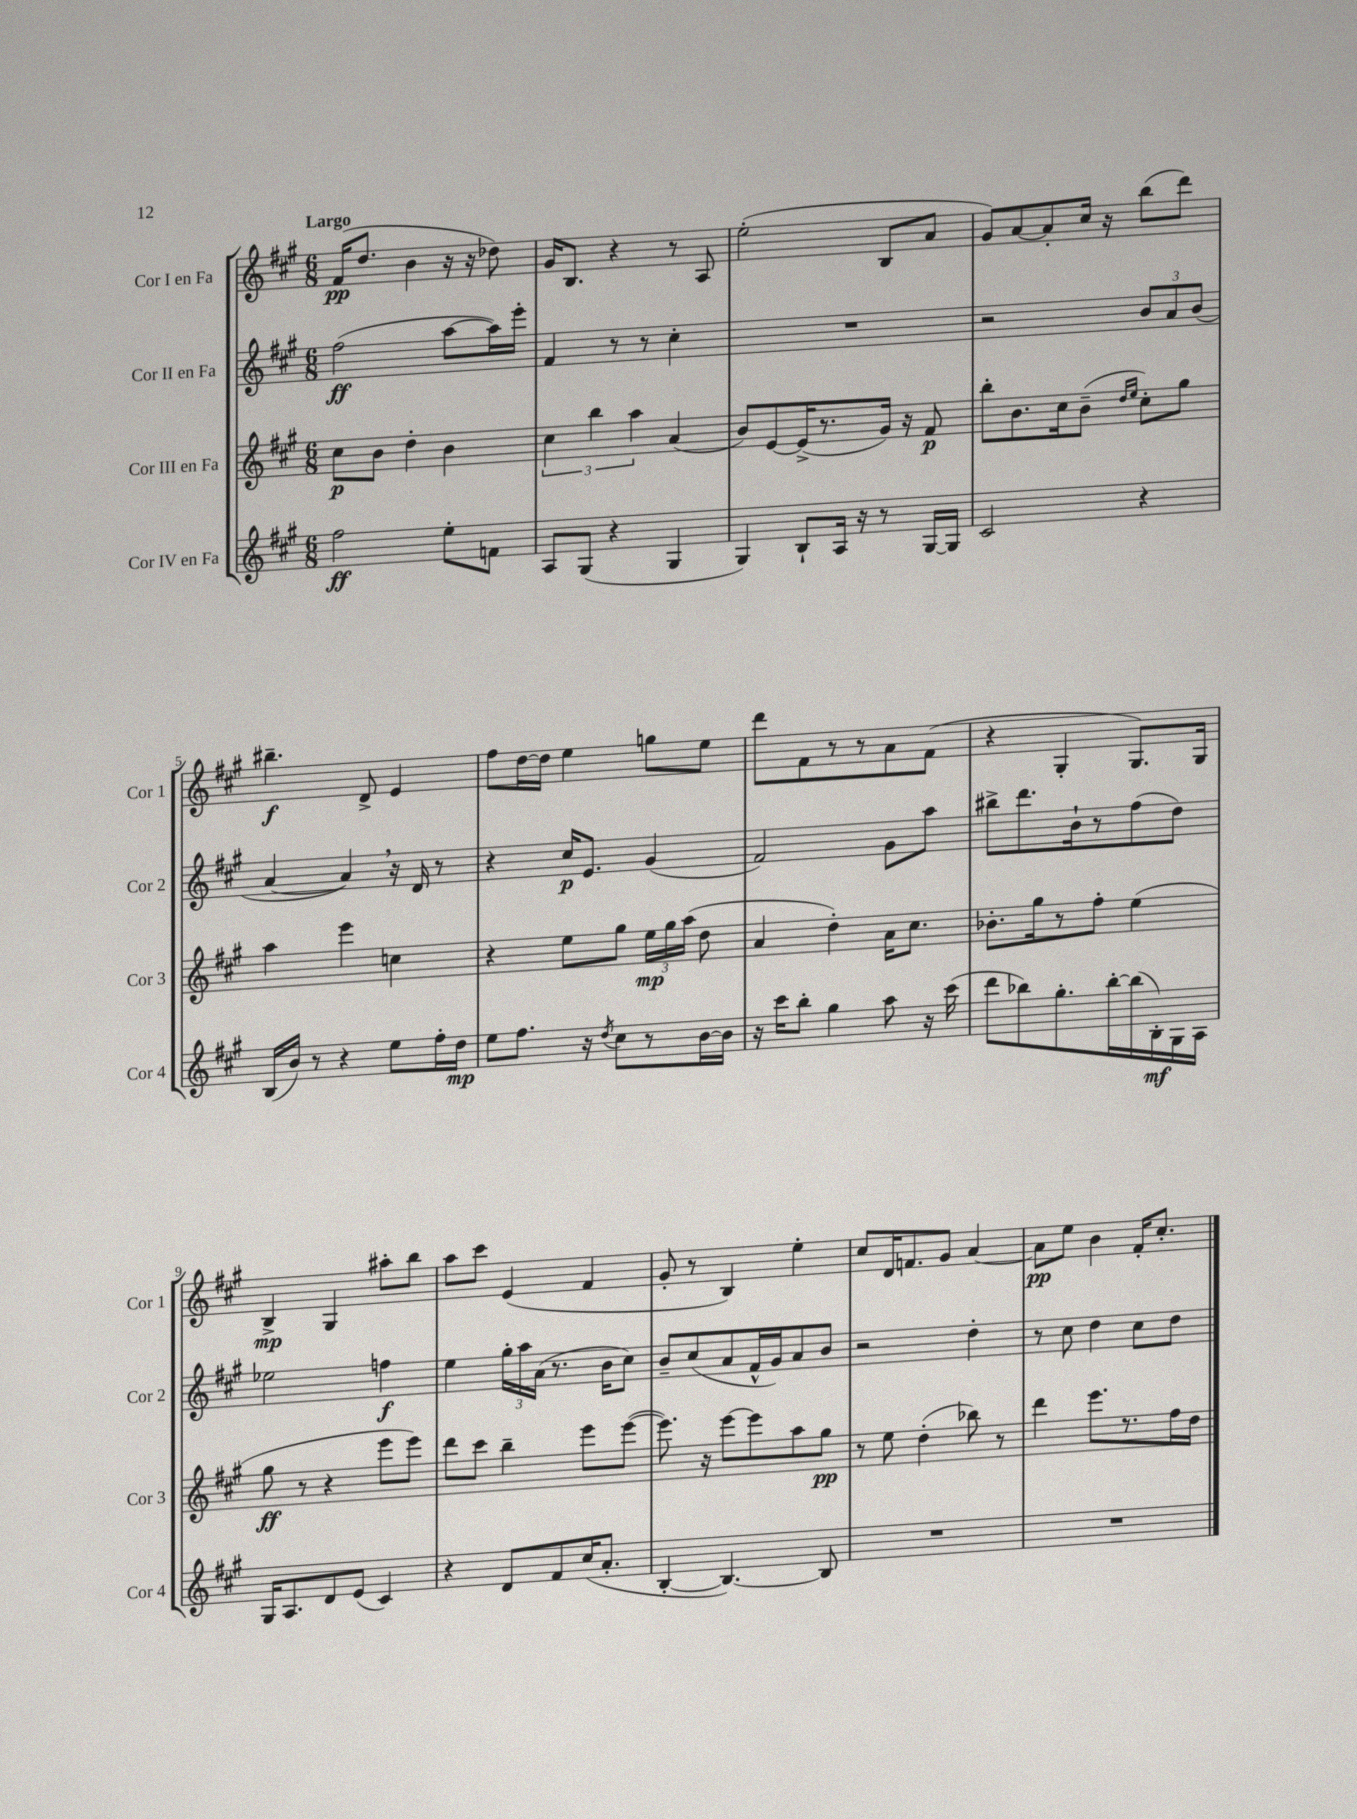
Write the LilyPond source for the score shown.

<<
\new StaffGroup <<
\new Staff = "s0" \with { instrumentName = "Cor I en Fa" shortInstrumentName = "Cor 1" } {
    \clef treble \key a \major \numericTimeSignature \time 6/8 \tempo "Largo"
    \autoBeamOff fis'16[\pp( d''8.] b'4 r16 r16 des''8) |
    gis'16[ b8.] r4 r8 a8 |
    e''2-.( b8[ a'8] |
    gis'8[) a'8~ a'8-. cis''16] r16 b''8[( d'''8]) |
    bis''4.--\f d'8-> e'4 |
    fis''8[ d''16~ d''16] e''4 g''8[ e''8] |
    d'''8[ fis'8 r8 r8 a'8 fis'8]( |
    r4 gis4-. gis8.[) gis16] |
    b4->\mp gis4 ais''8[-. b''8] |
    a''8[ cis'''8] e'4( fis'4 |
    gis'8-. r8 b4) e''4-. |
    cis''8[ d'16 f'8. gis'8] a'4~ |
    a'8[\pp e''8] b'4 fis'16[-. cis''8.]-. \bar "|." |
}
\new Staff = "s1" \with { instrumentName = "Cor II en Fa" shortInstrumentName = "Cor 2" } {
    \clef treble \key a \major \numericTimeSignature \time 6/8
    \autoBeamOff fis''2\ff( a''8[~ a''16) e'''16]-. |
    fis'4 r8 r8 cis''4-. |
    R2. |
    r2 \tuplet 3/2 { b'8[ a'8 b'8]( } |
    a'4~ a'4) \breathe r16 d'16 r8 |
    r4 cis''16[\p e'8.] gis'4( |
    fis'2) gis'8[ a''8] |
    bis''8[-> d'''8. b'16-! r8 fis''8( d''8]) |
    ees''2 f''4\f |
    e''4 \tuplet 3/2 { gis''16[-. a''16 a'16]( } r8. b'16[ cis''8]) |
    b'8[-- cis''8( a'8 fis'16-^ gis'16) a'8 b'8] |
    r2 d''4-. |
    r8 cis''8 d''4 cis''8[ d''8] \bar "|." |
}
\new Staff = "s2" \with { instrumentName = "Cor III en Fa" shortInstrumentName = "Cor 3" } {
    \clef treble \key a \major \numericTimeSignature \time 6/8
    \autoBeamOff cis''8[\p b'8] d''4-. b'4 |
    \tuplet 3/2 { cis''4 b''4 a''4 } a'4( |
    b'8[) e'8~ e'16->( r8. gis'16]) r16 fis'8\p |
    b''8[-. b'8. cis''16 b'8]--( \grace { d''16[ e''16] } cis''8[-.) gis''8] |
    a''4 e'''4 c''4 |
    r4 e''8[ gis''8] \tuplet 3/2 { e''16[\mp gis''16 a''16]( } d''8 |
    a'4 d''4-.) a'16[ cis''8.] |
    bes'8.[-. gis''16 r8 fis''8]-. e''4( |
    gis''8\ff r8 r4 e'''8[ e'''8]) |
    d'''8[ cis'''8] b''4-- e'''8[ e'''8]~( |
    e'''8.) r16 e'''8[~ e'''8 a''8 gis''8]\pp |
    r8 e''8 d''4-.( bes''8) r8 |
    d'''4 e'''8.[ r8. fis''16 d''16] \bar "|." |
}
\new Staff = "s3" \with { instrumentName = "Cor IV en Fa" shortInstrumentName = "Cor 4" } {
    \clef treble \key a \major \numericTimeSignature \time 6/8
    \autoBeamOff fis''2\ff e''8[-. f'8] |
    a8[ gis8]( r4 gis4 |
    gis4) b8[-! a16] r16 r8 gis16[~ gis16] |
    cis'2 r4 |
    b16[( b'16]) r8 r4 e''8[ fis''16-. d''16]\mp |
    e''8[ fis''8.] r16 \acciaccatura { d''8 } cis''8[ r8 b'16~ b'16] |
    r16 cis'''16[ b''8]-. gis''4 a''8 r16 cis'''16( |
    d'''8[ bes''8) gis''8.-. bes''16~-. bes''16( b16-.\mf) gis16 a16] |
    gis16[ a8. d'8 e'8]( cis'4) |
    r4 d'8[ fis'8 cis''16( a'8.]-. |
    b4~-. b4.~) b8 |
    R2. |
    R2. \bar "|." |
}
>>
>>
